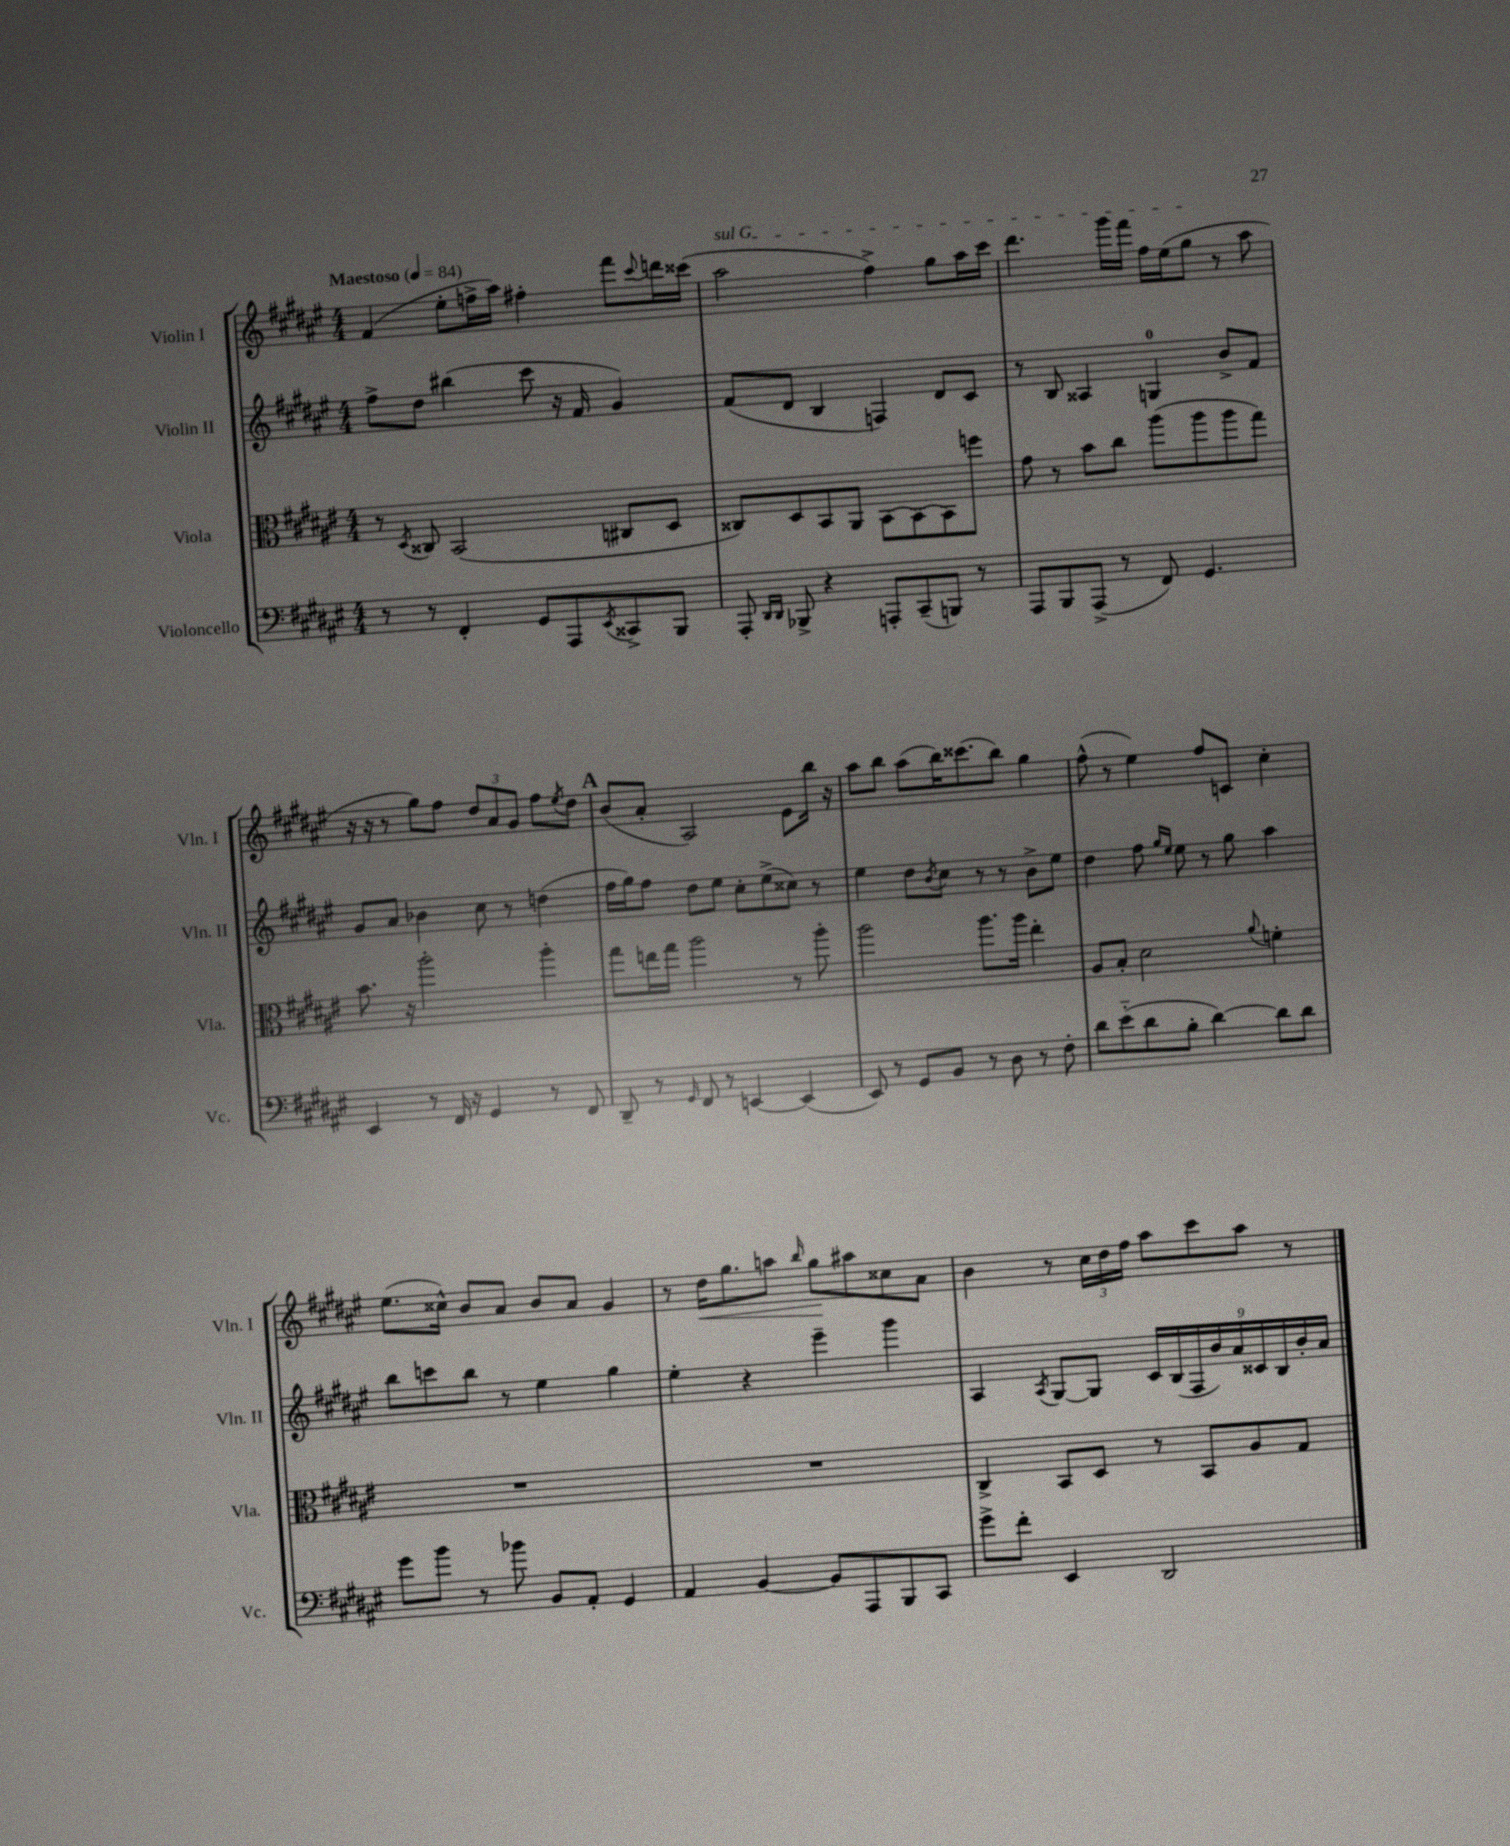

**kern	**kern	**kern	**kern	**dynam
*part4	*part3	*part2	*part1	*part1
*staff4	*staff3	*staff2	*staff1	*staff1
*I"Violoncello	*I"Viola	*I"Violin II	*I"Violin I	*
*I'Vc.	*I'Vla.	*I'Vln. II	*I'Vln. I	*
*clefF4	*clefC3	*clefG2	*clefG2	*
*k[f#c#g#d#a#e#]	*k[f#c#g#d#a#e#]	*k[f#c#g#d#a#e#]	*k[f#c#g#d#a#e#]	*
*M4/4	*M4/4	*M4/4	*M4/4	*
*MM84	*MM84	*MM84	*MM84	*
=1	=1	=1	=1	=1
!	!	!	!LO:TX:a:B:t=Maestoso	!
8r	8r	8ff#^\L	(4f#/	.
.	8qD#/	.	.	.
8r	8C##X/	8dd#\J	.	.
4FF#'/	(2BB/	(4bb#X\	8ee#'\L	.
.	.	.	16ffn^\L	.
.	.	.	16aa#\JJ)	.
8GG#/L	.	8ccc#\	4ff#X'\	.
8AAA#/	.	16r	.	.
.	.	16f#/	.	.
8qEE#/	.	.	.	.
8CC##X^/	8C#X/L	4g#/)	8fff#\L	.
.	.	.	8qqccc#/	.
8BBB/J	8D#/J	.	16dddn\L	.
.	.	.	(16ccc##X\JJ	.
=2	=2	=2	=2	=2
!	!	!	!LO:TX:a:i:t=sul G	!
8AAA#'/	8C##X/L)	(8f#/L	2aa#\	.
16qqDD#/LL	.	.	.	.
16qqDD#/JJ	.	.	.	.
8BBB-X^/	8D#/	8d#/J	.	.
4r	8BB/	4B/	.	.
.	8AA#/J	.	.	.
8AAAn'/L	[8BB\L	4Fn/)	4ff#^\)	.
(8CC#~/	8BB\_	.	.	.
8BBBn/J)	8BB\]	8d#/L	8gg#\L	.
8r	8ffn\J	8c#/J	16aa#\L	.
.	.	.	16ccc#\JJ	.
=3	=3	=3	=3	=3
8AAA#/L	8g#\	8r	4.ddd#\	.
8BBB/	8r	8B/	.	.
(8AAA#^/J	8b\L	4A##X/	.	.
8r	8cc#\J	.	16ggg#\LL	.
.	.	.	16fff#\JJ	.
8FF#/)	(8aa#\L	4Gn/	16ff#\LL	.
.	.	.	(16ee#\J	.
4.GG#/	8aa#\	.	8gg#\J	.
.	8aa#\	8b^/L	8r	.
.	8gg#\J)	8f#/J	8aa#\	.
!!LO:LB:g=z
=4	=4	=4	=4	=4
4EE#/	8.b\	8g#/L	16r	.
.	.	.	16r	.
.	.	8a#/J	8r	.
.	16r	.	.	.
8r	2aa#'\	4b-X\	8gg#\L)	.
16FF#/	.	.	8ff#\J	.
16r	.	.	.	.
4GG#/	.	8cc#\	12dd#/L	.
.	.	.	12a#/	.
.	.	8r	.	.
.	.	.	12g#/J	.
8r	4aa#'\	(4ddn\	8ff#\L	.
.	.	.	8qee#/	.
8FF#/	.	.	8dd#\J	.
!!LO:REH:place=s1:t=A
=5	=5	=5	=5	=5
8DD#~/	8gg#\L	16ff#\LL	(8b/L	.
.	.	16gg#\J)	.	.
8r	16een\L	8ff#\J	8a#'/J	.
.	16gg#\JJ	.	.	.
16qqGG#/	.	.	.	.
8FF#/	2aa#\	8dd#\L	2A#/)	.
8r	.	8ee#\J	.	.
[4EEn/	.	8cc#'\L	.	.
.	.	(8ee#^\	.	.
(4EE/]	8r	8cc##X\J)	8e#\L	.
.	8aa#'\	8r	16bb\Jk	.
.	.	.	16r	.
=6	=6	=6	=6	=6
8EE#/)	2aa#\	4ee#\	8aa#\L	.
8r	.	.	8bb\J	.
8GG#/L	.	8dd#\L	(8aa#\L	.
.	.	8qb/	.	.
8BB/J	.	8cc#\J	16bb\K)	.
.	.	.	(8.ccc##X\	.
8r	8.aa#\L	8r	.	.
8D#\	.	8r	8bb\J)	.
.	16aa#\Jk	.	.	.
8r	4ee#'\	8b^\L	4gg#\	.
8F#'\	.	8ee#\J	.	.
=7	=7	=7	=7	=7
8d#\L	8A#/L	4dd#\	(8ff#^^\	.
(8e#\	8B'/J	.	8r	.
8d#\	2d#\	8ff#\	4ee#\)	.
.	.	16qqgg#/LL	.	.
.	.	16qqee#/JJ	.	.
8B'\J	.	8ee#\	.	.
[4d#\)	.	8r	8ff#/L	.
.	.	8gg#\	8cn/J	.
.	8qqa#/	.	.	.
8d#\L]	4fn'\	4aa#\	4cc#'\	.
8d#\J	.	.	.	.
!!LO:LB:g=z
=8	=8	=8	=8	=8
8g#\L	1r	8bb\L	(8.ee#\L	.
8b\J	.	8cccn\	.	.
.	.	.	16cc##X^^\Jk)	.
8r	.	8bb\J	8b/L	.
8b-X\	.	8r	8a#/J	.
8BB/L	.	4ee#\	8b/L	.
8AA#'/J	.	.	8a#/J	.
4GG#/	.	4gg#\	4g#/	.
=9	=9	=9	=9	=9
4AA#/	1r	4ee#'\	8r	.
!	!	!	!	!LO:HP:b
.	.	.	16dd#\KL	<
.	.	.	8.gg#\	.
[4BB/	.	4r	.	.
.	.	.	8aan\J	.
.	.	.	16qqbb/	.
8BB/L]	.	4eee#~\	8gg#\L	.
8AAA#/	.	.	8aa#X\	[
8BBB/	.	4ggg#\	8cc##X\	.
8CC#/J	.	.	8a#\J	.
=10	=10	=10	=10	=10
8g#^\L	4C#^/	4A#/	4b\	.
8f#'\J	.	.	.	.
.	.	8qA#/	.	.
4EE#/	8BB/L	[8G#/L	8r	.
.	8D#/J	8G#/J]	24cc#\LL	.
.	.	.	24dd#\	.
.	.	.	24ff#\JJ	.
2DD#/	8r	18c#/LL	8aa#\L	.
.	.	(18B/	.	.
.	.	18F#/	.	.
.	8BB/L	.	8ccc#\	.
.	.	18b/)	.	.
.	.	18a#/	.	.
.	8A#/	.	8aa#\J	.
.	.	18c##X/	.	.
.	.	18B/	.	.
.	8G#/J	.	8r	.
.	.	18b'/	.	.
.	.	18a#/JJ	.	.
==	==	==	==	==
*-	*-	*-	*-	*-
